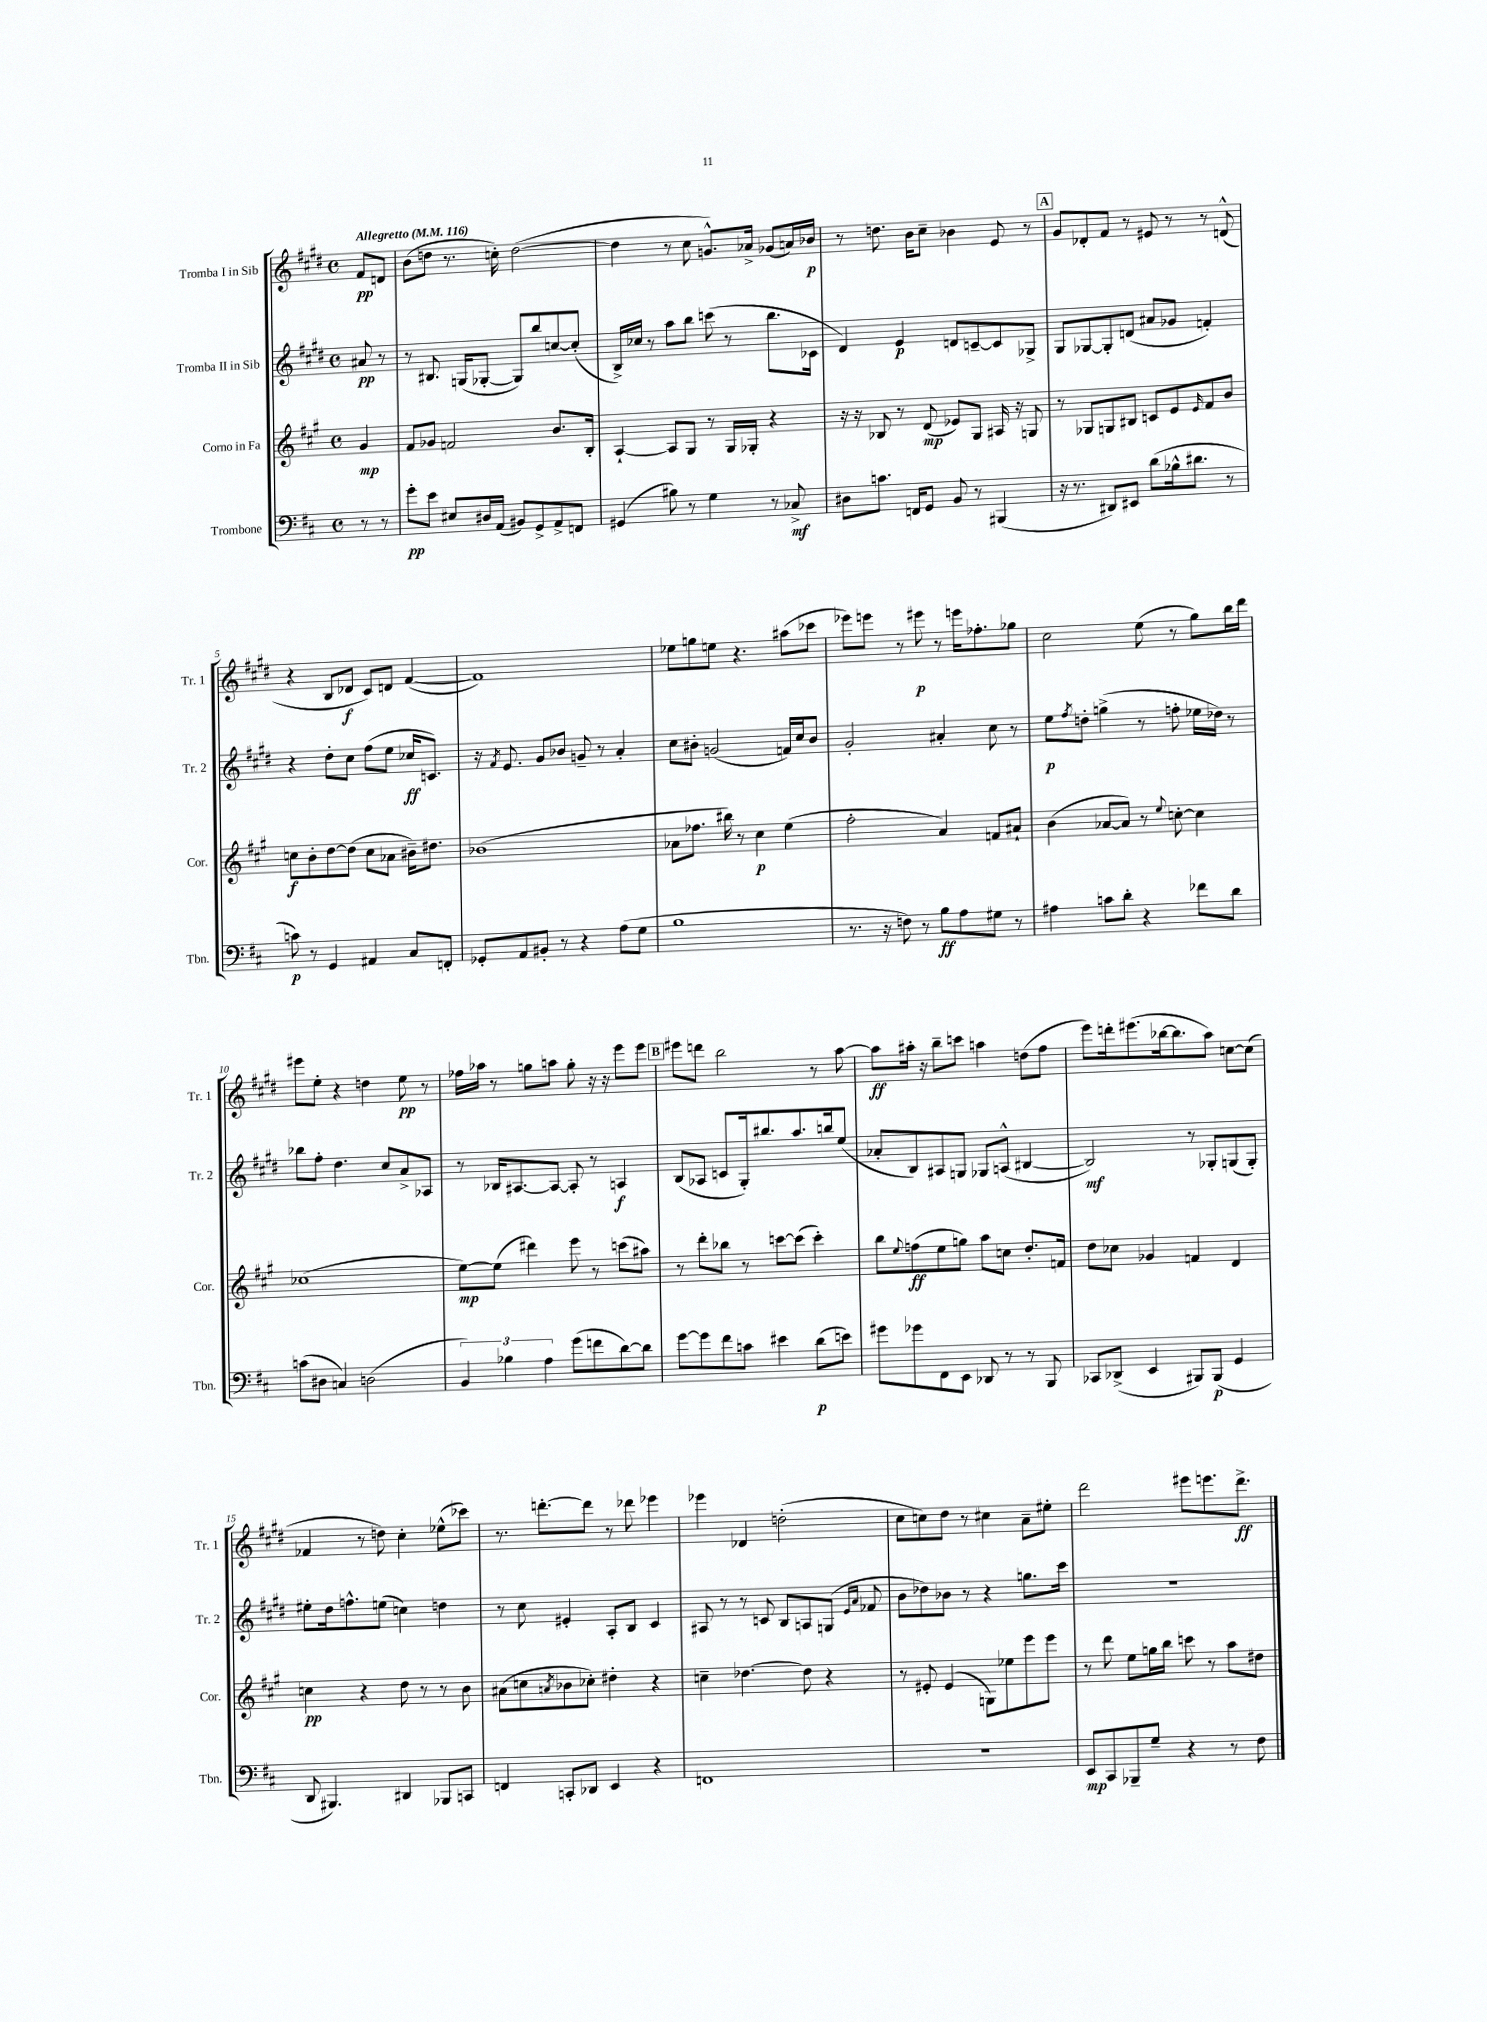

**kern	**kern	**kern	**kern
*staff4	*staff3	*staff2	*staff1
*clefF4	*clefG2	*clefG2	*clefG2
*k[f#c#]	*k[f#c#g#]	*k[f#c#g#d#]	*k[f#c#g#d#]
*M4/4	*M4/4	*M4/4	*M4/4
*met(c)	*met(c)	*met(c)	*met(c)
*MM116	*MM116	*MM116	*MM116
8r	4g#	8a#	8f#
8r	.	8r	8d
=	=	=	=
8g'	8f#	8r	(8b
8e	8g-	8.B#	8dd
8E#	2f	.	8.r
.	.	(16G	.
16D#	.	[8G-'	.
(16AA	.	.	16cc')
8BB#)	.	8G-])	([2dd
8GG^	.	8bb	.
8AA^	8.b	[8cc	.
8FF	.	(8cc']	.
.	16B'	.	.
=	=	=	=
(4GG#	[4A`	16B^)	4dd]
.	.	16cc-	.
.	.	8r	.
8B#)	8A]	8aa	8r
8r	8G#	8bb	8cc#
4G	8r	(8ccc	8.g^^)
.	16G#	8r	.
.	16G-'	.	16a-^
8r	4r	8.bb	(8g-
8C-^	.	.	16a)
.	.	16c-	16b-
=	=	=	=
8D#	16r	4d#)	8r
.	16r	.	.
8.c	8B-	.	8.dd
.	8r	4e	.
16FF	.	.	16b
8GG	(8d	.	8cc#~
8BB	8e-)	8d	4b-
8r	8G#	[8c~	.
(4BBB#	16A#	8c]	8e
.	16r	.	.
.	8G	8G-^	8r
=	=	=	=
16r	8r	8G#	8g#
8.r	.	.	.
.	8G-	[8G-	8d-'
8DD#)	8G	8G-']	8f#
8EE#	8B#	(8d	8r
(8d	8c	8a#	8e#
16B-^^	8e	8g-	8r
8.d#	.	.	.
.	16qqe	.	.
.	8f#	4f')	8r
8r	8b	.	(8d^^
=	=	=	=
8c)	8cc	4r	4r
8r	8b'	.	.
4GG	[8dd	8dd#'	8B
.	(8dd]	8cc#	8d-
4AA#	8cc	(8ff#	8c#)
.	8a-	8ee	8d
8C#	16b#~)	16cc-	([4f#
.	8.dd#	8.c)	.
8FF'	.	.	.
=	=	=	=
8GG-'	(1b-	16r	1f#])
.	.	8qf#	.
.	.	8.e	.
8AA	.	.	.
8BB#'	.	8g#	.
8r	.	8b-	.
4r	.	8g~	.
.	.	8r	.
(8A	.	4a'	.
8G	.	.	.
=	=	=	=
1B	8a-	8cc#	8ee-
.	8.ff-	8b#'	8gg
.	.	(2g	8ee
.	16bb#)	.	.
.	8r	.	4.r
.	4cc#	.	.
.	(4ee	16f)	(8aa#
.	.	16cc#	.
.	.	8b#	8ccc-
=	=	=	=
8.r	2ff#'	2g#'	8eee-)
.	.	.	8eee
16r	.	.	.
8F)	.	.	8r
8r	.	.	8eee#
8B	4a)	4a#'	8r
8A	.	.	16eee
.	.	.	8.ff-'
8G#	8f	8cc#	.
8r	8a#`	8r	8gg-
=	=	=	=
4A#	(4b	8ee	2cc#
.	.	8qff#	.
.	.	8dd'	.
8c	[8a-	(4gg^	.
8d'	8a-])	.	.
4r	8r	8r	(8ee
.	8qqee	.	.
.	[8cc'	8ff'	8r
8f-	4cc]	16ee-	8gg#)
.	.	16dd-)	.
8d	.	8r	16bb
.	.	.	16ddd#
=	=	=	=
(8c	(1cc-	8bb-	8eee#
8D#	.	8ff#'	8ee'
4C)	.	4.dd#	4r
(2D	.	.	4dd
.	.	8cc#	.
.	.	8a^	8ee
.	.	8A-	8r
=	=	=	=
6BB)	[8ee)	8r	16ff-
.	.	.	16aa-
.	(8ee]	16B-	8r
6B-	.	.	.
.	.	[8.A#	.
.	4ddd#)	.	8gg
6A	.	.	.
.	.	8A#_	8aa
(8g	8eee	8A#']	8gg'
8f	8r	8r	16r
.	.	.	16r
[8d)	(8ccc	4A	8eee
8d]	8aa#)	.	8eee
=	=	=	=
[8g	8r	(8B	8eee#
8g]	8ddd'	8A-	8ddd
8f#	8bb-	8c	2bb
8c	8r	16G#')	.
.	.	8.bb#	.
4e#	[8ccc	.	.
.	(8ccc]	8.aa	.
(8d	4ccc')	.	8r
.	.	16bb	.
8e)	.	(8ee	[8aa
=	=	=	=
8g#	8bb	8a-'	8aa]
.	8qqee	.	.
8g-	(8ff	8B)	16aa#'
.	.	.	16r
8FF#	8ee	8A#	8bb~
8EE	8gg)	8G	8ccc
8DD-	8aa	8G-	4aa
8r	8cc	(8A^^	.
8r	8.dd'	[4B#	(8dd
8BBB	.	.	8ff#
.	16f	.	.
=	=	=	=
8CC-	8dd	2B#])	8eee)
(8DD-^	8cc-	.	16ddd'
.	.	.	(8.eee#
4EE	4g-	.	.
.	.	.	[16bb-
.	.	.	8.bb-]
8BBB#)	4f	8r	.
(8BBB#	.	8G-'	8aa)
4GG	4d	(8G	[8cc
.	.	8G')	(8cc]
=	=	=	=
8DD	4cc	8ee#'	4f-
4.BBB#)	.	16dd#	.
.	.	8.ff^^	.
.	4r	.	8r
.	.	(8ee	8dd)
4DD#	8dd	4cc)	4cc#'
.	8r	.	.
8BBB-	8r	4dd	(8ee-^^
8CC	8b	.	8ccc-)
=	=	=	=
4FF	(8a#	8r	8.r
.	8cc	8cc#	.
.	.	.	[8.ddd'
.	8qa	.	.
8CC'	8b-	4e#'	.
8DD-	8cc-')	.	8ddd]
4EE	4dd#'	8A'	8r
.	.	8B	8ddd-
4r	4r	4c#	4eee-
=	=	=	=
1FF	4cc~	8A#	4eee-
.	.	8r	.
.	[4.dd-	8r	4d-
.	.	8c	.
.	.	8B	(2dd'
.	8dd-]	8A	.
.	4r	(8G	.
.	.	16qqe	.
.	.	16qqa	.
.	.	8f-	.
=	=	=	=
1r	8r	8b	8cc#
.	8e#'	8dd-)	8cc)
.	(4e#	8b-	8dd#
.	.	8r	8r
.	8G)	4r	4cc#
.	8ee-	.	.
.	8eee	8.gg	8a~
.	8eee	.	8ee#'
.	.	16ccc#	.
=	=	=	=
8EE	8r	1r	2ddd#
8CC#	8ddd	.	.
8BBB-~	8ee	.	.
8G~	16gg	.	.
.	16bb	.	.
4r	8ccc	.	8eee#
.	8r	.	8.eee
8r	8aa	.	.
.	.	.	8.ddd#^
8F#	8dd#	.	.
==	==	==	==
*-	*-	*-	*-
